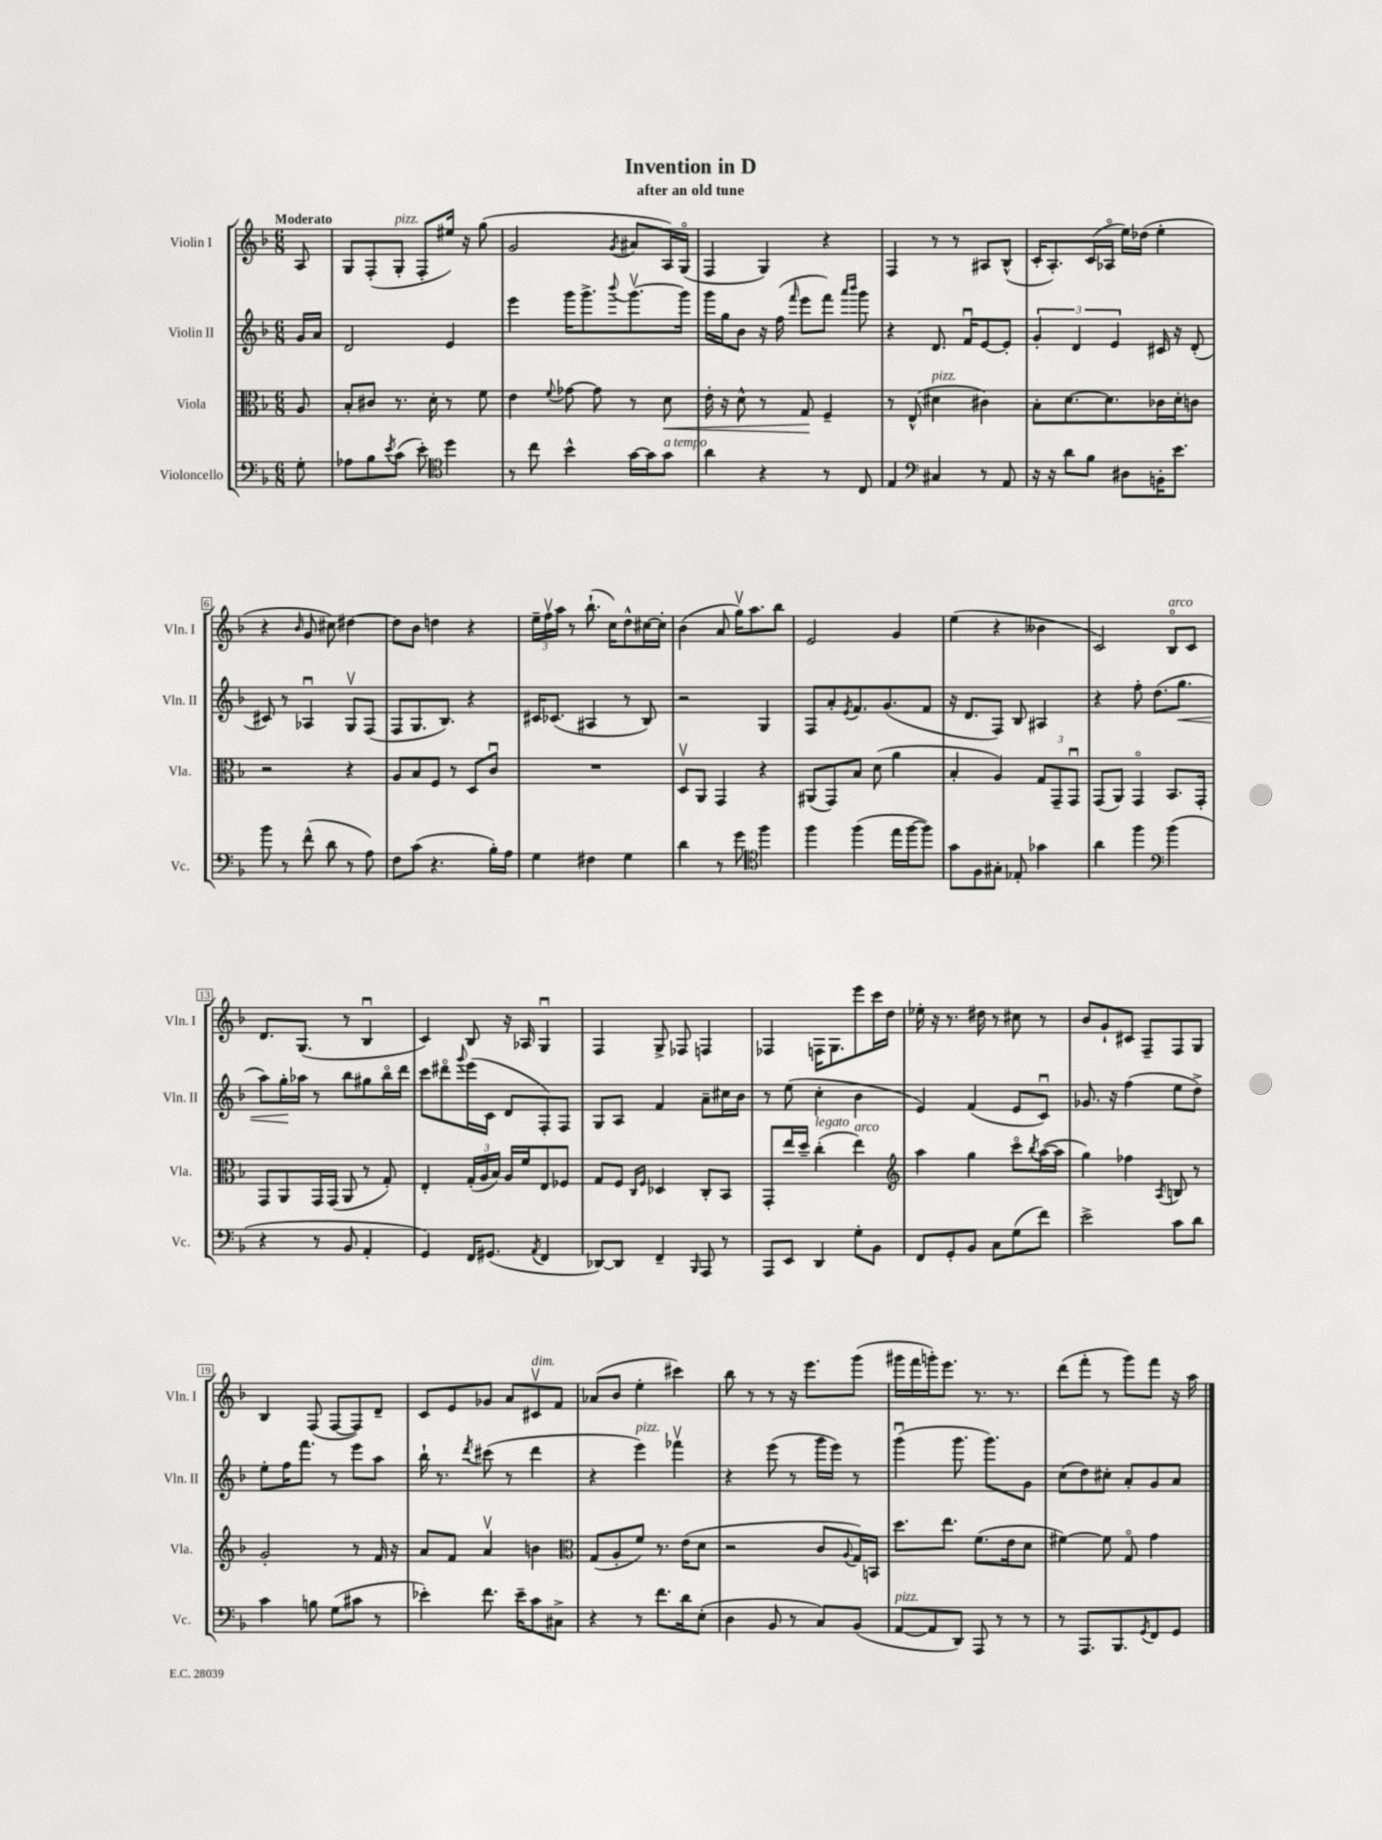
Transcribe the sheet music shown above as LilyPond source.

\header { title = "Invention in D" subtitle = "after an old tune" }
<<
\new StaffGroup <<
\new Staff = "s0" \with { instrumentName = "Violin I" shortInstrumentName = "Vln. I" } {
    \clef treble \key f \major \numericTimeSignature \time 6/8 \partial 8 \tempo "Moderato"
    a8 |
    g8 f8-.( g8-.^\markup { \italic "pizz." } f8-. eis''16) r16 g''8( |
    g'2 \acciaccatura { g'8 } ais'8 a16) g16\flageolet( |
    f4 g4) r4 |
    f4 r8 r8 ais8 bes8-^( |
    c'16-. a8.-.) c'16( aes16\flageolet e''16) des''16( e''4-. |
    r4 \grace { bes'16 } g'8 cis''8) dis''4~ |
    dis''8 bes'8 d''4 r4 |
    \tuplet 3/2 { e''16-- f''16\upbow a''16 } r8 bes''8.-!( c''16) d''8-^ cis''16~ cis''16-. |
    bes'4( a'8 g''16\upbow) a''8. bes''8 |
    e'2 g'4 |
    e''4( r4 beses'4 |
    c'2) bes8\flageolet^\markup { \italic "arco" } c'8 |
    d'8. g8.( r8 bes4\downbow |
    c'4) bes8 r16 aes16 g4\downbow |
    f4 g8-> fes8 f4 |
    fes4 f16 g8. e'''8 c'''16 d''16 |
    ees''16-. r16 r8. dis''16 r8 cis''8 r8 |
    bes'8 g'8-! cis'8 f8-- f8 g8 |
    bes4 f8( f8~ f8) d'8-- |
    c'8 e'8 ges'8 a'8 cis'8\upbow^\markup { \italic "dim." } f'8 |
    aes'8( bes'8 e''4-. cis'''4) |
    bes''8 r8 r8 r16 e'''8. g'''8( |
    gis'''16 f'''16 g'''16-.) e'''8. r8. r8. |
    d'''8( f'''8-. r8 g'''8) f'''8 r16 a''16 \bar "|." |
}
\new Staff = "s1" \with { instrumentName = "Violin II" shortInstrumentName = "Vln. II" } {
    \clef treble \key f \major \numericTimeSignature \time 6/8 \partial 8
    g'16 a'16 |
    d'2 e'4 |
    e'''4 g'''16 g'''8.-> \appoggiatura { bes'''8 } g'''8.~\upbow g'''16 |
    g'''16 g''16 bes'8 r16 f''16( \grace { f'''16 } e'''8 f'''8) \grace { a'''16 bes'''16 } g'''8 |
    r4 d'8. f'16\downbow e'8~ e'8-. |
    \tuplet 3/2 { g'4-. d'4 e'4 } cis'16 r16 d'8-.( |
    cis'8) r8 aes4\downbow g8\upbow f8( |
    f8 g8. bes8.) r4 |
    cis'16 ces'8.( ais4 r8 bes8) |
    r2 g4 |
    f8 a'8-. \acciaccatura { e'8 } f'8. g'8.( f'8 |
    r16 d'8. f8) bes8 ais4 |
    r4 f''8-. d''8.( g''8.\< |
    a''8) g''16-.\! aes''16 r8 bes''8 gis''8 bes''16\flageolet d'''16 |
    c'''8 dis'''8\flageolet \appoggiatura { g'''8 } e'''16( c'16 d'8 f8-.) f8 |
    g8 a8 f'4 a'8-- cis''16 bes'16 |
    r8 e''8( c''4-. bes'4 |
    e'4) f'4( e'8 c'8\downbow) |
    ges'8. r16 f''4( e''8 d''8->) |
    e''8-. f''16 f'''8. r8 e'''8 a''8 |
    bes''16-! r8. \acciaccatura { d'''8 } cis'''8( r8 d'''4 |
    r4 e'''4^\markup { \italic "pizz." }) fes'''4\upbow |
    r4 e'''8( r8 g'''16 e'''16) r8 |
    g'''4\downbow( g'''8. g'''8.) g'8 |
    c''8( d''8) cis''8-. a'8-. g'8 a'8 \bar "|." |
}
\new Staff = "s2" \with { instrumentName = "Viola" shortInstrumentName = "Vla." } {
    \clef alto \key f \major \numericTimeSignature \time 6/8 \partial 8
    a8 |
    bes8-. cis'8 r8. d'16-. r8 f'8 |
    e'4 \appoggiatura { f'8 } ges'8~ ges'8 r8 d'8\< |
    e'16-. r16 d'8-^ r8 g8\! f4-- |
    r8 e8-^( dis'4^\markup { \italic "pizz." } cis'4) |
    bes8-. d'8.~ d'8. ces'16 d'16-. c'8 |
    r2 r4 |
    a8 bes8 f8 r8 d8 c'8\downbow |
    R2. |
    d8\upbow a,8 g,4 r4 |
    ais,8( g,8) bes8 d'8( a'4 |
    bes4-. a4) \tuplet 3/2 { g8 g,8-- g,8\downbow } |
    g,8( a,8) g,4\flageolet bes,8. g,16-. |
    g,8 a,8 g,16 g,16( a,8 r8 g8-.) |
    e4-. \tuplet 3/2 { g16-.( a16 bes16) } a16 f'16 e8 fes8 |
    g8 f8 \grace { c16 f16 } des4 c8-. bes,8 |
    g,8-. e''16 d''16-- c''4-.^\markup { \italic "legato" }( e''4^\markup { \italic "arco" }) |
    \clef treble a''4 g''4 c'''8\flageolet \acciaccatura { bes''8 } a''16~( a''16 |
    g''4) fes''4 \acciaccatura { a8 } b8 r8 |
    g'2-. r8 f'16 r16 |
    a'8 f'8 a'4\upbow b'4 |
    \clef alto g8( a8-. f'8) r8. e'16( d'8 |
    r2 c'8 \appoggiatura { a8 } g16) b,16 |
    d''8. e''8. f'8.( e'16 d'8 |
    fis'4~) fis'8 g8\flageolet g'4 \bar "|." |
}
\new Staff = "s3" \with { instrumentName = "Violoncello" shortInstrumentName = "Vc." } {
    \clef bass \key f \major \numericTimeSignature \time 6/8 \partial 8
    g8-. |
    aes8 bes8 \acciaccatura { e'8 } c'8( e'8-.) \clef tenor d''4 |
    r8 c''8 bes'4-^ g'16~ g'16 g'8^\markup { \italic "a tempo" } |
    a'4 r4 r8 c8 |
    e4 \clef bass cis4 r8 a,8 |
    r16 r16 d'8 bes8 dis8 b,16-. e'8. |
    bes'8 r8 f'8-^( d'8 r8 a8) |
    f8 c'8( r4. bes16-.) a16 |
    g4 fis4 g4 |
    d'4 r8 g'8 \clef tenor f''4 |
    f''4 f''4( e''16 f''16~ f''8) |
    g'8 f8 gis8-. ees8-. ges'4 |
    a'4 f''4 \clef bass bes'4( |
    r4 r8 bes,8 a,4-. |
    g,4) f,16 gis,8.( \acciaccatura { a,8 } f,4 |
    des,8~) des,8 f,4-- \grace { bes,,16 } a,,8 r8 |
    a,,8 e,8 d,4 g8-. bes,8 |
    f,8 g,8-. bes,8 c8 g8( f'8) |
    e'2-> c'8 d'8 |
    c'4 b8 g8( cis'8 r8 |
    ees'4-.) f'8. ees'16-- c'8 cis8-> |
    r4 r8 f'8. d'16 e8-.( |
    d4 bes,8 r8 c8) bes,8( |
    a,8~^\markup { \italic "pizz." } a,8 d,8) a,,8 r8 r8 |
    r8 a,,8. bes,,8. \acciaccatura { g,8 } f,8 g,8 \bar "|." |
}
>>
>>
\layout { \context { \Score \override BarNumber.stencil = #(make-stencil-boxer 0.1 0.3 ly:text-interface::print) } }
